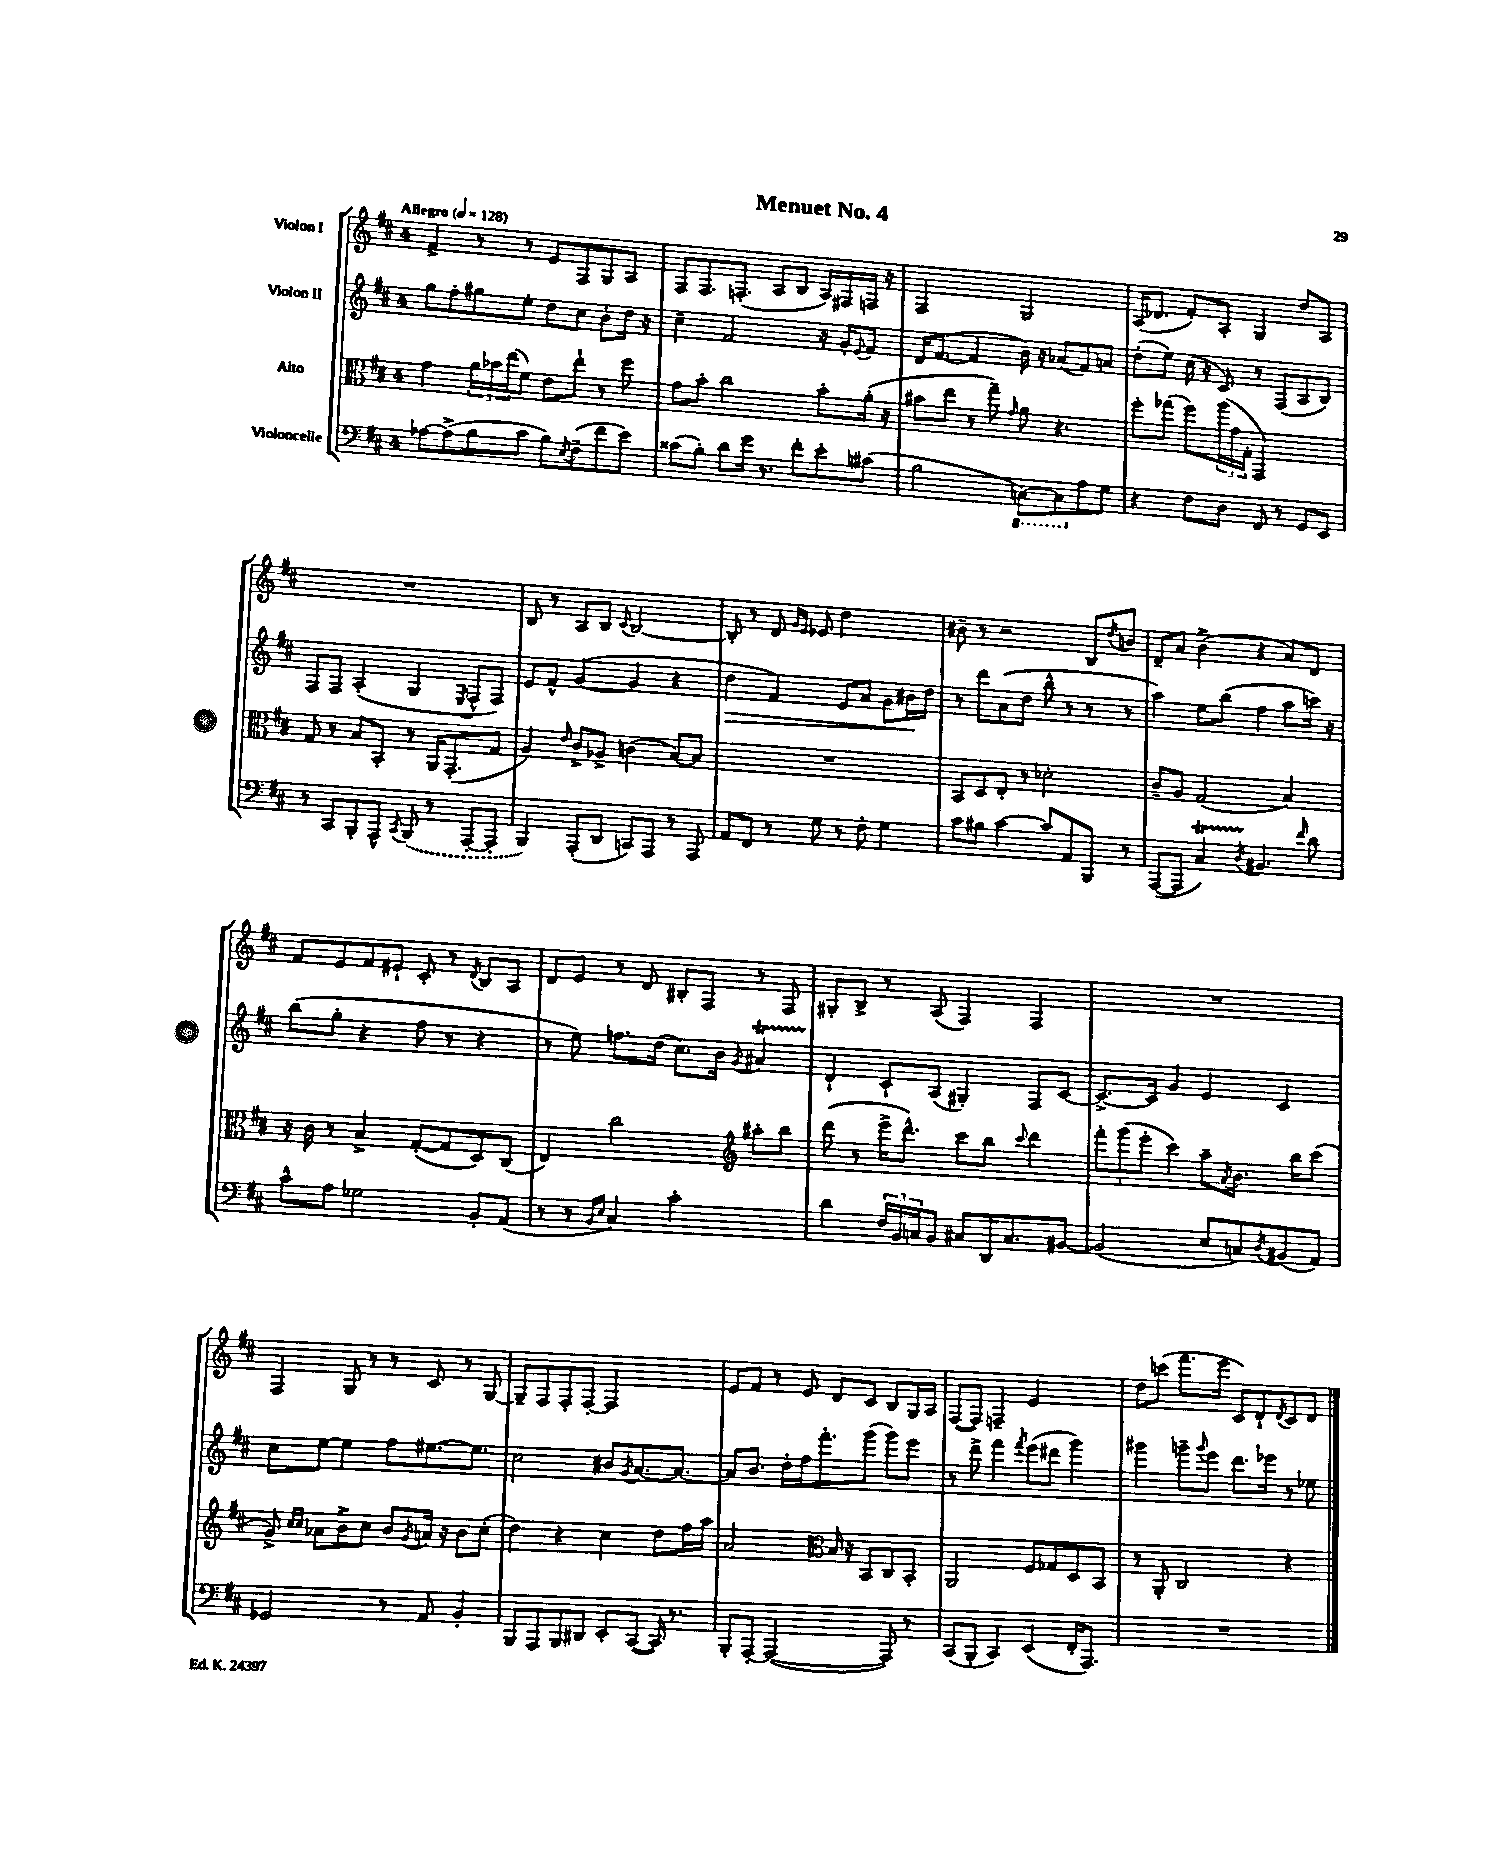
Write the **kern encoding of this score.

**kern	**kern	**kern	**kern
*staff4	*staff3	*staff2	*staff1
*clefF4	*clefC3	*clefG2	*clefG2
*k[f#c#]	*k[f#c#]	*k[f#c#]	*k[f#c#]
*M4/4	*M4/4	*M4/4	*M4/4
*MM128	*MM128	*MM128	*MM128
[8A-	4g	8gg	4f#^
(8A-^]	.	8ff#'	.
8B	24a	8gg#	8r
.	24b-	.	.
.	(24ee	.	.
8c#	8f#)	8ee'	8r
8B)	8e	8dd	8e
8qE	.	.	.
(8F#~	8ee`	8cc#	8F#
8f#	8r	8b'	8G
8e)	8ff#	16dd	8A
.	.	16r	.
=	=	=	=
(8c##	8g	4cc#~	8F#
8B')	8b'	.	8.F#
8d	2cc#	2f#	.
.	.	.	(8.F'
16g	.	.	.
8.r	.	.	.
.	.	.	8A
8f#'	.	.	8B
8e'	8b'	16r	16A)
.	.	16g'	16F#
.	.	8qqe	.
(8c#	(16a'	8f#	16F
.	16r	.	16r
=	=	=	=
2B	8b#	16d	2F#
.	.	([8.f#	.
.	8ee	.	.
.	8r	4f#]	.
.	8gg~)	.	.
.	16qqg	.	.
[8CC)	8a	16b)	2G
.	.	16r	.
8CC]	4.r	(8a-	.
8A	.	8f#)	.
8G	.	8a	.
=	=	=	=
4r	8ff#'	(8dd'	(16A
.	.	.	8.d-
.	(8gg-	8ee)	.
8F#	8ff#)	(16cc#	8f#')
.	.	16r	.
8D	(24aa	8c#)	8A'
.	24g	.	.
.	24G'	.	.
8FF#	2GG)	8r	4G
8r	.	(8F#	.
8GG	.	8A	8dd
8EE	.	8B)	8A
=	=	=	=
8r	8G	8F#	1r
8CC#	8r	8F#	.
8BBB'	8B	(4A'	.
8AAA^^	8BB'	.	.
8qCC#	.	.	.
(8BBB	8r	4G	.
8r	16AA	.	.
.	(8.GG'	.	.
.	.	8qE	.
[8AAA'	.	8F#^^	.
8AAA']	8G	8F#)	.
=	=	=	=
4BBB)	4A)	8e	8B
.	.	8f#^^	8r
.	16qqe	.	.
(8AAA'	8c#^	([4g	8A
8DD	8A-^	.	8B
.	.	.	8qqc#
8CC)	(4c	4g]	[2B
8AAA	.	.	.
8r	[8B)	4r	.
8AAA	8B]	.	.
=	=	=	=
8AA	1r	4dd	8B']
8FF#	.	.	8r
8r	.	4f#)	8d
.	.	.	16qqg
.	.	.	16qqe
8G	.	.	8e-
8r	.	8e	2dd
8F#'	.	8a	.
4G	.	8g	.
.	.	16b#	.
.	.	16dd	.
=	=	=	=
8c#	8BB	8r	8b#~
8B#	8D	8ddd	8r
[4c#	8E'	(8a	2r
.	8r	8dd	.
8c#]	2d-'	8bb^^	.
8AA	.	8r	.
8BBB	.	8r	8B
.	.	.	8qdd
8r	.	8r	8b
=	=	=	=
([8AAA	8c#~	4aa)	8d~
8AAA]	8A	.	8a
4C#)	(2G	8ee	(4b^
.	.	(8bb	.
8qD	.	.	.
4.BB#	.	4ff#	4r
.	4B)	8aa	8a)
16qqf#	.	.	.
8d	.	16ccc)	8d
.	.	16r	.
=	=	=	=
8c#^^	16r	(8bb	8f#
.	16c#	.	.
8A	8r	8gg'	8e
2G-	4B^	4r	8f#
.	.	.	8e#`
.	([8G'	8ff#	8c#'
.	8G]	8r	8r
.	.	.	8qd
8BB'	8D)	4r	8B
(8AA	(8C#	.	8A
=	=	=	=
8r	4E)	8r	8d
8r	.	8ee)	8e
16qqBB	.	.	.
16qqE	.	.	.
4C#)	2cc#	8.ff	8r
.	.	.	8d
.	.	(16dd	.
2c#'	.	8.cc#)	8B#'
.	.	.	8F#
.	.	16b	.
*	*clefG2	*	*
.	.	8qg	.
.	8aa#'	4a#	8r
.	8bb	.	8F#
=	=	=	=
4d	(8ddd	4d`	8G#'
.	8r	.	8B^
24F#	16eee^	8c#`	8r
24BB	.	.	.
.	8.ddd^^)	.	.
24C	.	.	.
8BB	.	(8A	(8A
8C#	8ccc#	4G#')	4F#)
16DD	8bb	.	.
8.C#	.	.	.
.	8qqccc#	.	.
.	4ddd	8F#	4F#
[8BB#	.	[8c#	.
=	=	=	=
(2BB#]	12fff#'	8.c#^_	1r
.	(12ggg	.	.
.	12eee'	.	.
.	.	16c#]	.
.	4ccc#)	4g	.
8E	8aa~	4e	.
.	8qa	.	.
8C)	8.b	.	.
8qD	.	.	.
(8BB#	.	4c#	.
.	16bb	.	.
8AA)	(8ccc#	.	.
=	=	=	=
2GG-	8g^)	8cc#	4F#
.	16qqcc#	.	.
.	16qqcc#	.	.
.	8a-	[8ee	.
.	8b^	4ee]	8G
.	8cc#	.	8r
8r	8b	8ff#	8r
.	8qg	.	.
8AA	16a	[8.ee#	8c#
.	16r	.	.
4BB'	8b	.	8r
.	.	8.ee#]	.
.	(8cc#'	.	[8G
=	=	=	=
8BBB	4dd)	2cc#	8G~]
8AAA	.	.	8F#
8BBB	4r	.	8F#'
8DD#	.	.	[8F#'
8EE'	4cc#	8b#	2F#]
.	.	8qg	.
([8CC#	.	[8.a	.
16CC#])	8dd	.	.
8.r	.	8.a_	.
.	16ff#	.	.
.	16aa	.	.
=	=	=	=
8BBB'	2a	8a]	8e
[8AAA'	.	8.b	8f#
(2AAA_	.	.	8r
.	.	16dd'	.
.	.	16ff#	8e
.	.	8.fff#'	.
*	*clefC3	*	*
.	16B	.	8d
.	16r	.	.
.	8BB	(8ggg	8c#
8AAA])	8C#	8ggg)	8B
8r	8BB'	8eee	16G
.	.	.	16A
=	=	=	=
(8CC#	2AA	8r	([8F#
8BBB'	.	8ddd^	8F#])
4CC#)	.	4fff#	4F~
.	.	8qfff#	.
(4EE	8F#	(8eee	2e
.	8G-	8ddd#	.
16FF#'	8D	4ggg)	.
8.AAA)	.	.	.
.	8BB	.	.
=	=	=	=
1r	8r	4ggg#	8dd
.	8AA'	.	(8ccc
.	2C#	8ggg~	8.fff#
.	.	8qqggg	.
.	.	8eee	.
.	.	.	16eee
.	.	8.ddd	8c#)
.	.	.	8d`
.	.	16eee-	.
.	.	.	8qd
.	4r	8r	8c#
.	.	8ee-	8d
==	==	==	==
*-	*-	*-	*-
